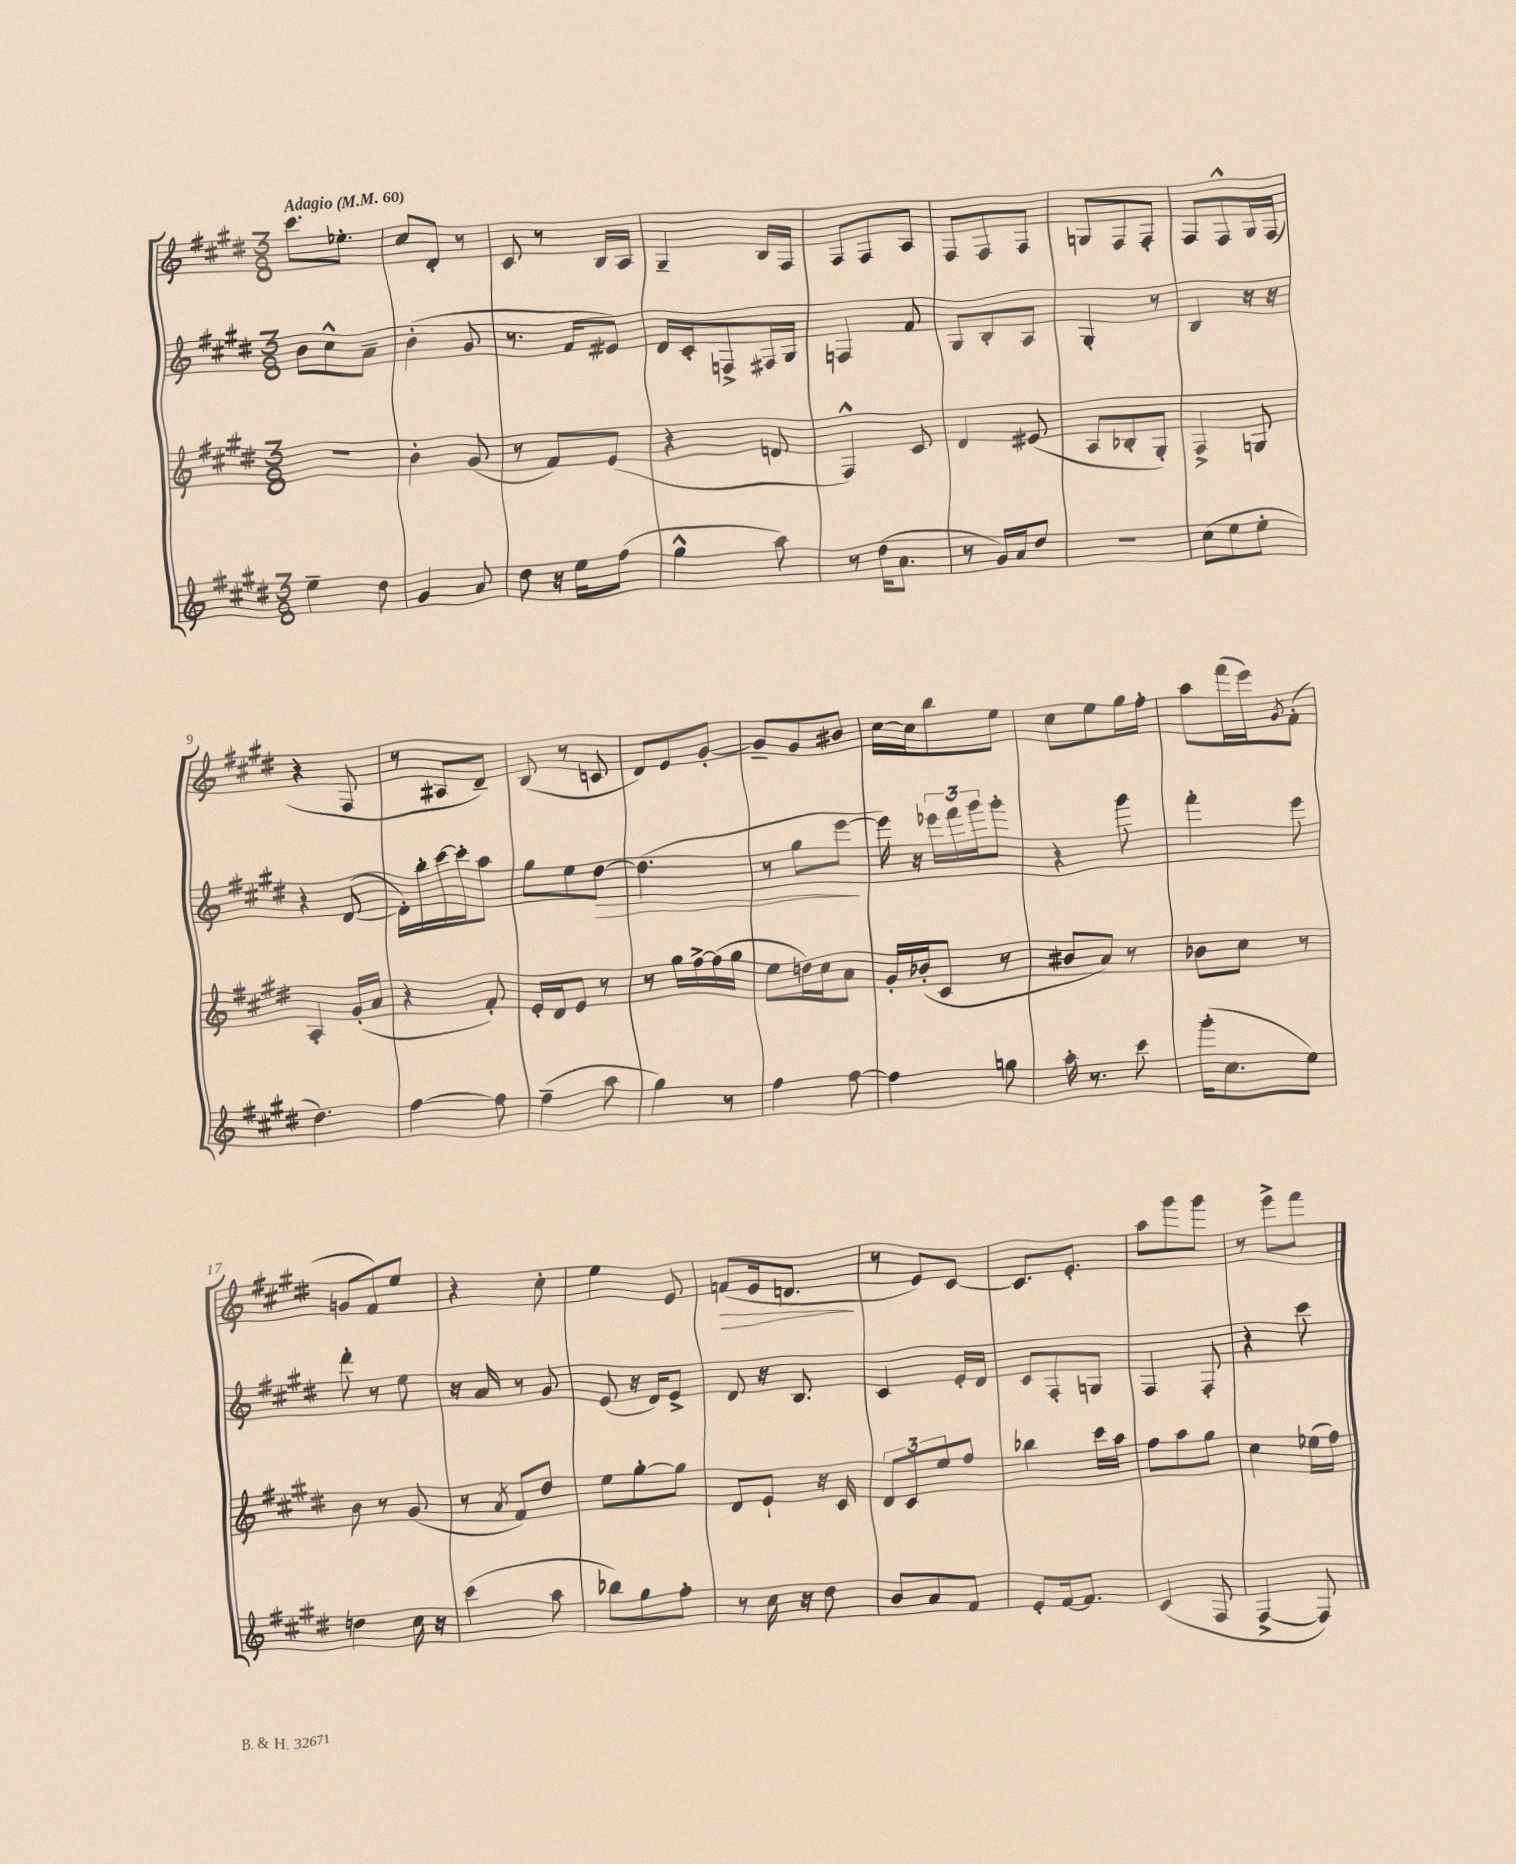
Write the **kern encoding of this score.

**kern	**kern	**kern	**kern
*staff4	*staff3	*staff2	*staff1
*clefG2	*clefG2	*clefG2	*clefG2
*k[f#c#g#d#]	*k[f#c#g#d#]	*k[f#c#g#d#]	*k[f#c#g#d#]
*M3/8	*M3/8	*M3/8	*M3/8
*MM60	*MM60	*MM60	*MM60
4ee~	4.r	8b	8.ccc#
.	.	8cc#^^	.
.	.	.	8.ee-'
8dd#	.	8a~	.
=	=	=	=
4g#	4b'	(4b'	8cc#
.	.	.	8d#'
8a	(8g#	8g#	8r
=	=	=	=
8dd#	8r	8.r	8c#
16r	8f#)	.	8r
16ee	.	16f#	.
(8ff#	(8e	8e#)	16B
.	.	.	16A
=	=	=	=
4gg#^^	4r	16d#	4G#~
.	.	16c#'	.
.	.	8F^	.
8aa)	8d	16F#	16B
.	.	16G#	16F#
=	=	=	=
8r	4F#^^)	4F	8F#
(16dd#	.	.	8F#
8.a	.	.	.
.	8c#	8f#	8A
=	=	=	=
8r	4d#	8G#	8F#
16g#)	.	8B'	8F#
16a	.	.	.
8dd#	(8e#	8A	8F#
=	=	=	=
4.r	8A	4G#'	8G
.	8B-'	.	8F#
.	8G#')	8r	8F#'
=	=	=	=
(8cc#	4F#^	4B	8F#
8ee	.	.	8F#^^
8ee'	8G	16r	16G#
.	.	16r	(16F#
=	=	=	=
4.dd#)	4A'	4r	4r
.	(16g#'	([8d#	8F#
.	16a	.	.
=	=	=	=
[4ff#	4r	16d#'])	8r
.	.	16bb'	.
.	.	[16ccc#	8A#
.	.	16ccc#']	.
8ff#]	8f#')	8aa	8d#~)
=	=	=	=
(4ff#~	16e'	8gg#	(8B
.	16d#	.	.
.	8e	8ee	8r
8aa	8r	[8dd#	8c
=	=	=	=
4gg#)	8r	(4.dd#]	8d#)
.	16gg#	.	8e
.	[16ff#^	.	.
8r	(16ff#]	.	[8g#'
.	16gg#	.	.
=	=	=	=
4ff#	8ee	8r	8g#~]
.	16dd)	8gg#	8g#
.	16cc#	.	.
[8ff#	8a	[8eee	8b#
=	=	=	=
4ff#]	16g#'	16eee])	[16cc#
.	(16b-'	16r	16cc#]
.	8c#	24eee-	8bb
.	.	24fff#	.
.	.	24ggg#	.
8gg	8r	8ggg#'	8ee
=	=	=	=
16aa'	8b#	4r	8cc#
8.r	.	.	.
.	8a)	.	8ee
8ccc#	8r	8ggg#	16gg#
.	.	.	16ff#'
=	=	=	=
(16ggg#'	8b-	4fff#'	8aa
8.cc#	.	.	.
.	8cc#	.	(16fff#
.	.	.	16eee)
.	.	.	8qg#
8ee)	8r	8eee	(8f#'
=	=	=	=
4dd	8b	8ddd#'	8g
.	8r	8r	8f#)
16cc#	(8g#	8ee	8ee
16r	.	.	.
=	=	=	=
(4ccc#	8r	16r	4r
.	.	16a	.
.	8qa	.	.
.	8f#)	8r	.
8aa	8dd#	8g#	8cc#'
=	=	=	=
8bb-)	8ee	(8e	4ee
8gg#	[8gg#'	16r	.
.	.	16d#)	.
8ff#'	8gg#]	8e^	8e
=	=	=	=
8r	8d#	8d#	(8f
16cc#	8e`	16r	16e
16r	.	8.B	8.d
8dd#	16r	.	.
.	16c#	.	.
=	=	=	=
8b	12d#	4c#	8r
.	12c#	.	.
8a	.	.	8e)
.	12ee	.	.
8f#	8ff#	16e'	[8c#
.	.	16d#	.
=	=	=	=
8e'	4bb-	8c#	8.c#]
[16f#	.	8F#'	.
8.f#]	.	.	8.e'
.	16ccc#	8G	.
.	16aa	.	.
=	=	=	=
(4c#	8ff#	4F#	8aa
.	8aa	.	8ggg#
8F#	8gg#	8F#'	8ggg#
=	=	=	=
[4F#^	4cc#	4r	8r
.	.	.	8eee^
8F#])	(16ee-	8ccc#	8fff#
.	16ff#)	.	.
==	==	==	==
*-	*-	*-	*-
